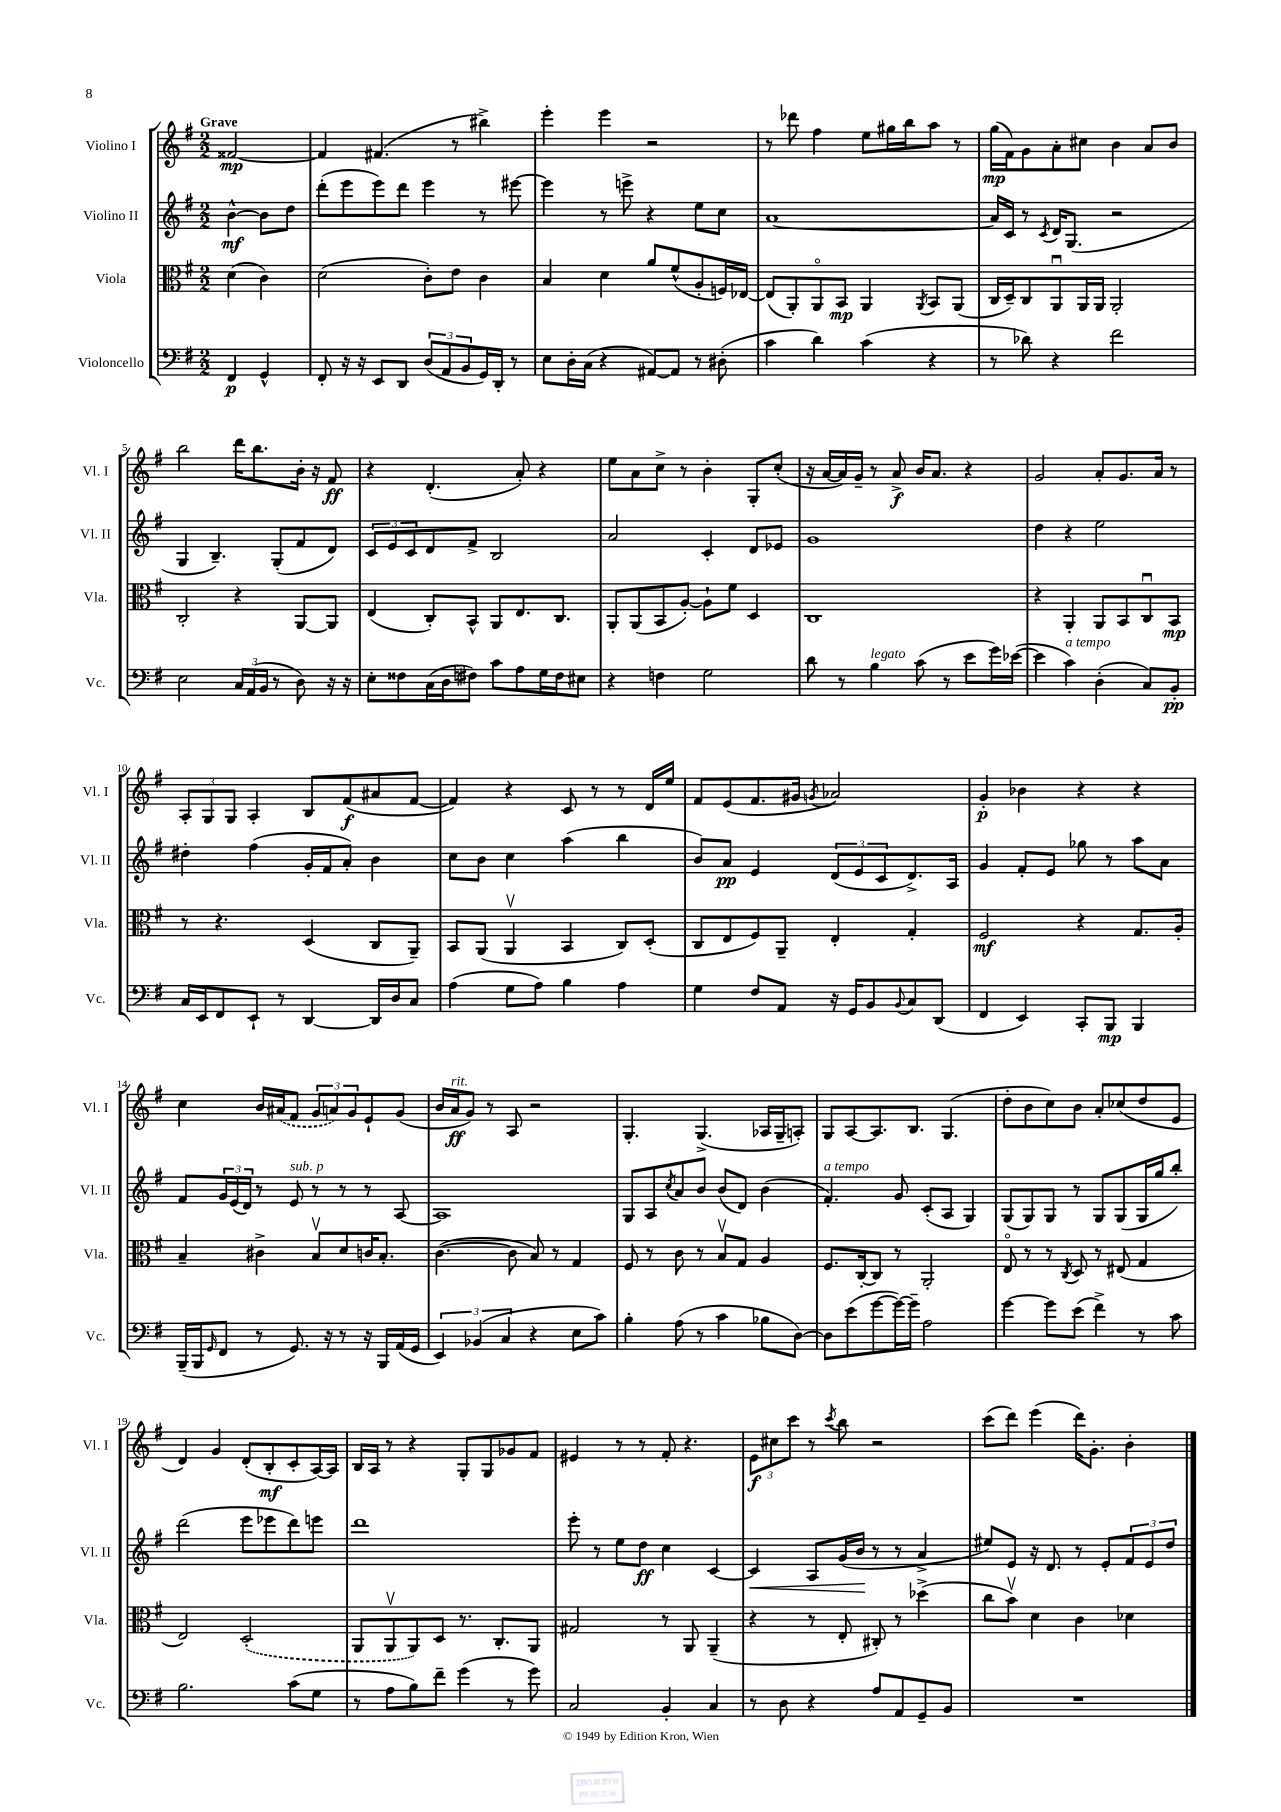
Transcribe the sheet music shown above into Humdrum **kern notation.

**kern	**kern	**kern	**kern
*staff4	*staff3	*staff2	*staff1
*clefF4	*clefC3	*clefG2	*clefG2
*k[f#]	*k[f#]	*k[f#]	*k[f#]
*M2/2	*M2/2	*M2/2	*M2/2
4FF#/	(4d\	[4b^^\	[2f##/
4GG^^/	4c\)	8b\]L	.
.	.	8dd\J	.
=	=	=	=
8FF#'/	(2d\	(8ddd'\L	4f##/]
16r	.	8eee\	.
16r	.	.	.
8EE/L	.	8eee\)	(4.f#/
8DD/J	.	8ddd\J	.
(12D/L	8c'\L)	4eee\	.
12AA/	.	.	.
.	8e\J	.	8r
12BB/	.	.	.
16GG/L)	4c\	8r	4bb#^\)
16DD'/JJ	.	.	.
8r	.	[8eee#\	.
=	=	=	=
8E\L	4B/	4eee#\]	4eee'\
16D'\L	.	.	.
(16C\JJ	.	.	.
4r	4d\	8r	4eee\
.	.	8eee^\	.
[8AA#/L)	8a/L	4r	2r
8AA#/]J	(8f#^^/	.	.
8r	8A'/	8ee\L	.
(8D#'\	16F/L)	8cc\J	.
.	[16E-/JJ	.	.
=	=	=	=
4c\	(8E-/]L	[1a	8r
.	8AA'/)	.	8ddd-\
4d\)	8AAo/	.	4ff#\
.	8BB/J	.	.
(4c\	4AA/	.	8ee\L
.	.	.	16gg#\L
.	.	.	16bb\J
.	8qAA/	.	.
4r	8BB/L	.	8aa\J
.	(8AA/J	.	8r
=	=	=	=
8r	16C/LL	16a/]LL	(16gg\LL
.	16D~/J)	16c/JJ	16f#\J)
8d-\)	8C/	8r	8g\
.	.	8qc/	.
4r	8AAu/	16d/LK	8a'\
.	.	(8.G/J	.
.	16AA/L	.	8cc#\J
.	16AA/JJ	.	.
2f#\	2AA'/	2r	4b\
.	.	.	8a/L
.	.	.	8b/J
=	=	=	=
2E\	2C'/	4G/	2bb\
.	.	4.B~/)	.
24C/LL	4r	.	16ddd\LK
(24AA/	.	.	.
.	.	.	8.bb\
24BB/JJ	.	.	.
8r	.	(8G'/L	.
8D\)	[8AA/L	8f#/	16b'\Jk
.	.	.	16r
16r	8AA/]J	8d/J)	8f#/
16r	.	.	.
=	=	=	=
8E'\L	(4E/	12c/L	4r
.	.	12e/	.
8F##\	.	.	.
.	.	12c/	.
(16C\L	8C'/L)	8d/	(4.d'/
16D\J	.	.	.
8F#\J)	8BB^^/J	8f#^/J	.
8c\L	8AA/L	2B/	.
8A\	8.E/	.	8a'/)
16G\L	.	.	4r
16F#\J	8.C/J	.	.
8E#\J	.	.	.
=	=	=	=
4r	8AA'/L	2a/	8ee\L
.	(8AA/	.	8a\
4F\	8BB/	.	8cc^\J
.	[8A'/J)	.	8r
2G\	8A`\]L	4c'/	4b'\
.	8f#\J	.	.
.	4D/	8d/L	8G'/L
.	.	8e-/J	(8cc'/J
=	=	=	=
8d\	1C	1g	16r
.	.	.	[16a/LL
8r	.	.	16a/])
.	.	.	16g~/JJ
4B\	.	.	8r
.	.	.	8a^/
(8c\	.	.	16b/LK
.	.	.	8.a/J
8r	.	.	.
8e\L	.	.	4r
16g\L)	.	.	.
([16e-\JJ	.	.	.
=	=	=	=
4e-\]	4r	4dd\	2g/
4c\)	4AA'/	4r	.
(4D'\	8AA/L	2ee\	8a'/L
.	8BB/	.	8.g/
8C/L)	8Cu/	.	.
.	.	.	16a/Jk
8BB'/J	8BB/J	.	8r
=	=	=	=
16C/LL	8r	4dd#'\	12A'/L
16EE/J	.	.	.
.	.	.	12G/
8FF#/	4.r	.	.
.	.	.	12G/J
8EE`/J	.	(4ff#\	4A'/
8r	.	.	.
[4DD/	(4D/	16g'/LL	8B/L
.	.	16f#/J	.
.	.	8a'/J)	(8f#/
16DD/]LL	8C/L	4b\	8a#/
16D/J	.	.	.
8C/J	8AA~/J)	.	[8f#/J
=	=	=	=
(4A\	8BB/L	8cc\L	4f#/])
.	(8AA/J	8b\J	.
8G\L	4AAv/	4cc\	4r
8A\J)	.	.	.
4B\	4BB/	(4aa\	8c/
.	.	.	8r
4A\	8C/L)	4bb\	8r
.	(8D'/J	.	16d/LL
.	.	.	16ee/JJ
=	=	=	=
4G\	8C/L	8b/L)	8f#/L
.	8E/	8a/J	(8e/
8F#/L	8F#/)	4e/	8.f#/
8AA/J	8AA~/J	.	.
.	.	.	16g#/Jk
.	.	.	8qg/
16r	4E'/	(12d/L	2a-/)
16GG/LK	.	.	.
.	.	12e/	.
8BB/	.	.	.
.	.	12c/	.
8qqBB/	.	.	.
8C/	4G'/	8.d^/)	.
(8DD/J	.	.	.
.	.	16A/Jk	.
=	=	=	=
4FF#/	2F#/	4g/	4g'/
4EE/)	.	8f#'/L	4b-\
.	.	8e/J	.
8CC'/L	4r	8gg-\	4r
8BBB/J	.	8r	.
4BBB/	8.G/L	8aa\L	4r
.	.	8a\J	.
.	16A'/Jk	.	.
=	=	=	=
(16BBB~/LL	4B~/	8f#/L	4cc\
16BBB/J	.	.	.
16qqGG/	.	.	.
8FF#/J	.	24g/L	.
.	.	(24e/	.
.	.	24d/JJ)	.
8r	4c#^\	8r	16b/LL
.	.	.	(16a#/J
8.GG/)	.	8e/	8f#/J
.	8Bv/L	8r	12g/L
16r	.	.	.
.	.	.	12a/)
8r	8d/	8r	.
.	.	.	12g/
16r	16c/K	8r	8e`/
16BBB/LL	8.B'/J	.	.
(16AA/	.	[8A/	(8g/J
16GG/JJ	.	.	.
=	=	=	=
6EE/)	([4.c\	1A]	16b/LL
.	.	.	16a/J
.	.	.	8g/J)
(6BB-/	.	.	.
.	.	.	8r
6C/	.	.	.
.	8c\]	.	8A/
4r	8B/)	.	2r
.	8r	.	.
8E\L	4G/	.	.
8c\J)	.	.	.
=	=	=	=
4B'\	8F#/	8G/L	4.G'/
.	8r	8A/	.
.	.	8qcc/	.
(8A\	8c\	8a/	.
8r	8r	8b/J	(4.G^/
4c\	8Bv/L	(8b/L	.
.	8G/J	8d/J)	.
8B-\L	4A/	(4b\	16A-/LL
.	.	.	16G~/J
[8D\J)	.	.	8A'/J)
=	=	=	=
8D\]L	8.F#/L	4.f#'/)	8G/L
(8e\	.	.	[8A/
.	[16C'/k	.	.
[8g\	8C/]J	.	8.A/]
16g\_L)	8r	8g/	.
16g~\]JJ	.	.	8.B/J
2A\	2AA'/	(8c'/L	.
.	.	8A/J	(4.G/
.	.	4G/)	.
=	=	=	=
[4g\	8Eo/	(8G/L	8dd'\L
.	8r	8G/)	8b\
8g\]L	8r	8G/J	8cc\)
.	8qC/	.	.
(8e\J	8D/	8r	8b\J
4f#^\)	8r	8G/L	8a'/L
.	(8E#/	(8G/	(8cc-/
8r	4G/	16G/L	8dd/
.	.	16gg/J	.
8c\	.	8bb'/J)	8e/J
=	=	=	=
2.B\	2E/)	(2ddd\	4d/)
.	.	.	4g/
.	(2D'/	8eee\L	(8d'/L
.	.	8eee-\	8B'/
(8c\L	.	8ddd\)	8c'/
8G\J	.	8eee\J	[16A/L)
.	.	.	16A/]JJ
=	=	=	=
8r	8AA/L	1ddd	16B/LL
.	.	.	16A/JJ
8A\L	8AAv/	.	8r
8B\)	8AA/)	.	4r
8f#~\J	8D/J	.	.
(4g\	8.r	.	8G'/L
.	.	.	8G/
.	8.C'/L	.	.
8r	.	.	8g-/
8g\)	8AA/J	.	8f#/J
=	=	=	=
2C/	2G#/	8eee'\	4e#/
.	.	8r	.
.	.	8ee\L	8r
.	.	8dd\J	8r
4BB'/	8r	4cc\	8f#'/
.	8AA/	.	4.r
4C/	(4AA~/	[4c/	.
=	=	=	=
8r	4r	4c/]	12e\L
.	.	.	12cc#\
8D\	.	.	.
.	.	.	12ccc\J
4r	8r	8A/L	8r
.	.	.	8qccc/
.	8E'/	(16g/L	8bb\
.	.	16b/JJ	.
8A/L	8C#'/)	8r	2r
8AA/	8r	8r	.
8GG~/	(4dd-^\	4a^/	.
8BB/J	.	.	.
=	=	=	=
1r	8cc\L	8ee#/L)	(8ccc\L
.	8bv\J)	8e/J	8ddd\J)
.	4d\	16r	(4eee\
.	.	8.d/	.
.	4c\	8r	16ddd\LK)
.	.	.	8.g'\J
.	.	8e'/L	.
.	4d-\	12f#/	4b'\
.	.	12e/	.
.	.	12dd/J	.
==	==	==	==
*-	*-	*-	*-
